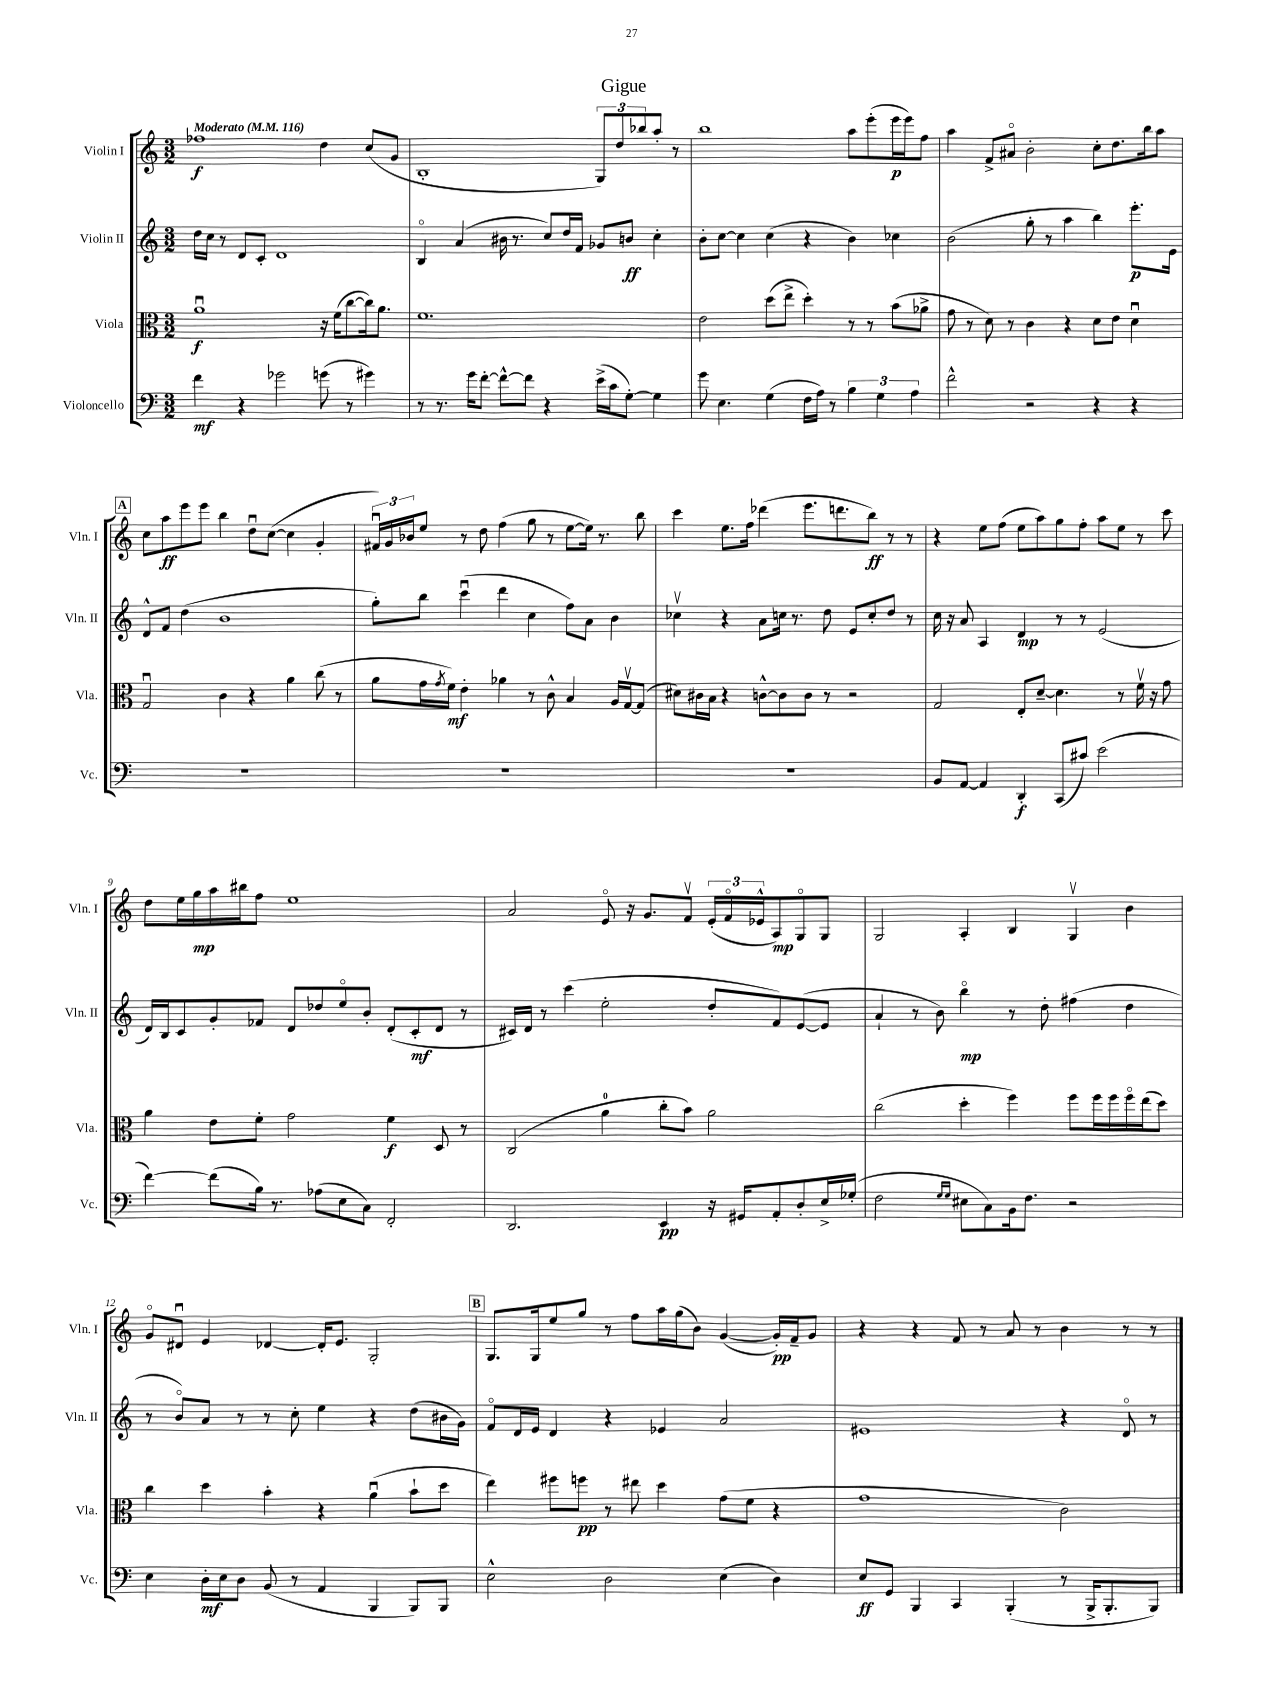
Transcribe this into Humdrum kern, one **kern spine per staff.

**kern	**kern	**kern	**kern
*staff4	*staff3	*staff2	*staff1
*clefF4	*clefC3	*clefG2	*clefG2
*k[]	*k[]	*k[]	*k[]
*M3/2	*M3/2	*M3/2	*M3/2
*MM116	*MM116	*MM116	*MM116
4f\	1au	16dd\LL	1ff-
.	.	16cc\JJ	.
.	.	8r	.
4r	.	8d/L	.
.	.	8c'/J	.
2g-\	.	1d	.
(8g\	16r	.	4dd\
.	(16f\LK	.	.
8r	[8cc\	.	.
4g#\)	16cc\]k)	.	(8cc/L
.	8.a\J	.	.
.	.	.	8g/J
=	=	=	=
8r	1.f	4Bo/	1B'
8.r	.	.	.
.	.	(4a/	.
16g\LK	.	.	.
[8f'\J	.	.	.
8f^^\_L	.	16b#\	.
.	.	8.r	.
8f\]J	.	.	.
4r	.	8cc/L)	.
.	.	16dd/L	.
.	.	16f/JJ	.
(16e^\LL	.	8g-/L	12G/L)
16c\J	.	.	.
.	.	.	12dd/
[8G'\J)	.	8b/J	.
.	.	.	12bb-/
4G\]	.	4cc'\	8aa'/J
.	.	.	8r
=	=	=	=
8g\	2e\	8b'\L	1bb
4.E\	.	[8cc\J	.
.	.	4cc\]	.
(4G\	(8dd\L	(4cc\	.
.	8ee^\J	.	.
16F\LL	4dd'\)	4r	.
16A\JJ)	.	.	.
8r	.	.	.
6B\	8r	4b\)	8aa\L
.	8r	.	(8eee'\
6G\	.	.	.
.	(8b\L	4cc-\	16eee\L
.	.	.	16eee\J)
6A\	.	.	.
.	8a-^\J	.	8ff\J
=	=	=	=
2f^^\	8g\	(2b\	4aa\
.	8r	.	.
.	8d\)	.	8f^/L
.	8r	.	8a#o/J
2r	4c\	8gg'\	2b'\
.	.	8r	.
.	4r	4aa\	.
4r	8d\L	4bb\)	8cc'\L
.	8e\J	.	8.dd\
4r	4du\	8.eee'\L	.
.	.	.	16bb\k
.	.	.	8aa\J
.	.	16e\Jk	.
=	=	=	=
1.r	2Gu/	8d^^/L	8cc\L
.	.	8f/J	8aa\
.	.	(4dd\	8eee\
.	.	.	8eee\J
.	4c\	1b	4bb\
.	4r	.	8ddu\L
.	.	.	([8cc\J
.	4a\	.	4cc\]
.	(8cc\	.	4g'/
.	8r	.	.
=	=	=	=
1.r	8a\L	8gg'\L)	24f#u/LL)
.	.	.	24g/
.	.	.	24b-/J
.	16g\L	8bb\J	8ee/J
.	8qg/	.	.
.	16f\JJ)	.	.
.	4e'\	(4cccu\	8r
.	.	.	8dd\
.	4a-\	4ddd\	(4ff\
.	8r	4cc\	8gg\
.	8c^^\	.	8r
.	4B/	8ff\L)	[8ee\L
.	.	8a\J	16ee\]Jk)
.	.	.	8.r
.	16A/LL	4b\	.
.	[16Gv/J	.	.
.	(8G/]J	.	8bb\
=	=	=	=
1.r	8d#\L)	4cc-v\	4ccc\
.	16c#\L	.	.
.	16B\JJ	.	.
.	4r	4r	8.ee\L
.	.	.	16ff\Jk
.	[8c^^\L	8a\L	(4ddd-\
.	8c\]	16cc\Jk	.
.	.	8.r	.
.	8c\J	.	8.eee\L
.	8r	8dd\	.
.	.	.	8.ddd\
.	2r	8e/L	.
.	.	8cc'/	8bb\J)
.	.	8dd/J	8r
.	.	8r	8r
=	=	=	=
8BB/L	2G/	16cc\	4r
.	.	16r	.
[8AA/J	.	8a/	.
4AA/]	.	4A/	8ee\L
.	.	.	(8ff\J
4DD'/	8E'/L	4d/	8ee\L
.	[8d~/J	.	8aa\)
(8CC/L	4.d\]	8r	8gg\
8c#/J)	.	8r	8ff'\J
(2e\	.	(2e/	8aa\L
.	8r	.	8ee\J
.	16fv\	.	8r
.	16r	.	.
.	8g\	.	8ccc\
=	=	=	=
[4f\)	4a\	16d/LL)	8dd\L
.	.	16B/J	.
.	.	8c/	16ee\L
.	.	.	16gg\
(8f\]L	8e\L	8g'/	16aa\
.	.	.	16bb#\J
16B\Jk)	8f'\J	8f-/J	8ff\J
8.r	.	.	.
.	2g\	8d/L	1ee
(8A-\L	.	8dd-/	.
8E\	.	8eeo/	.
8C\J)	.	8b'/J	.
2FF'/	4f\	(8d'/L	.
.	.	8c'/	.
.	8D/	8d/J	.
.	8r	8r	.
=	=	=	=
2.DD/	(2C/	16c#/LL)	2a/
.	.	16d/JJ	.
.	.	8r	.
.	.	(4ccc\	.
.	4a\	2ee'\	8eo/
.	.	.	16r
.	.	.	8.g/L
4EE/	8cc'\L	.	.
.	8b\J)	.	8fv/J
16r	2a\	8dd'/L	(24e'/LL
.	.	.	24fo/
16GG#/LK	.	.	.
.	.	.	24e-^^/J
8AA'/	.	8f/)	8A/)
8D'/	.	([8e/	8Go/
16E^/L	.	8e/]J	8G/J
(16G-'/JJ	.	.	.
=	=	=	=
2F\	(2cc\	4a`/	2G/
.	.	8r	.
.	.	8b\)	.
16qqG/LL	.	.	.
16qqG/JJ	.	.	.
8E#\L	4dd'\	4bbo\	4A'/
8C\)	.	.	.
16BB\k	4ff\)	8r	4B/
8.F\J	.	.	.
.	.	8dd'\	.
2r	8ff\L	(4ff#\	4Gv/
.	16ff\L	.	.
.	16ff\	.	.
.	16ffo\	4dd\	4b\
.	(16ee\J	.	.
.	8dd\J)	.	.
=	=	=	=
4E\	4cc\	8r	8go/L
.	.	8bo/L)	8d#u/J
16D'\LL	4dd\	8a/J	4e/
16E\J	.	.	.
8D\J	.	8r	.
(8BB/	4b'\	8r	[4d-/
8r	.	8cc'\	.
4AA/	4r	4ee\	16d-'/]LK
.	.	.	8.e/J
4BBB/	(4au\	4r	2G'/
8BBB/L)	8b`\L	(8dd\L	.
8BBB/J	8dd\J	16b#\L	.
.	.	16g\JJ)	.
=	=	=	=
2E^^\	4ee\)	8fo/L	8.G/L
.	.	16d/L	.
.	.	16e/JJ	16G/k
.	8ff#\L	4d/	8ee/
.	8ff\J	.	8gg/J
2D\	8r	4r	8r
.	8ee#\	.	8ff\L
.	4dd\	4e-/	16aa\L
.	.	.	(16gg\J
.	.	.	8b\J)
(4E\	(8g\L	2a/	([4g/
.	8f\J	.	.
4D\)	4r	.	16g'/]LL)
.	.	.	16f~/J
.	.	.	8g/J
=	=	=	=
8E/L	1g	1e#	4r
8GG/J	.	.	.
4BBB/	.	.	4r
4CC/	.	.	8f/
.	.	.	8r
(4BBB'/	.	.	8a/
.	.	.	8r
8r	2c\)	4r	4b\
16BBB^/LK	.	.	.
8.BBB'/	.	.	.
.	.	8do/	8r
8BBB/J)	.	8r	8r
==	==	==	==
*-	*-	*-	*-
